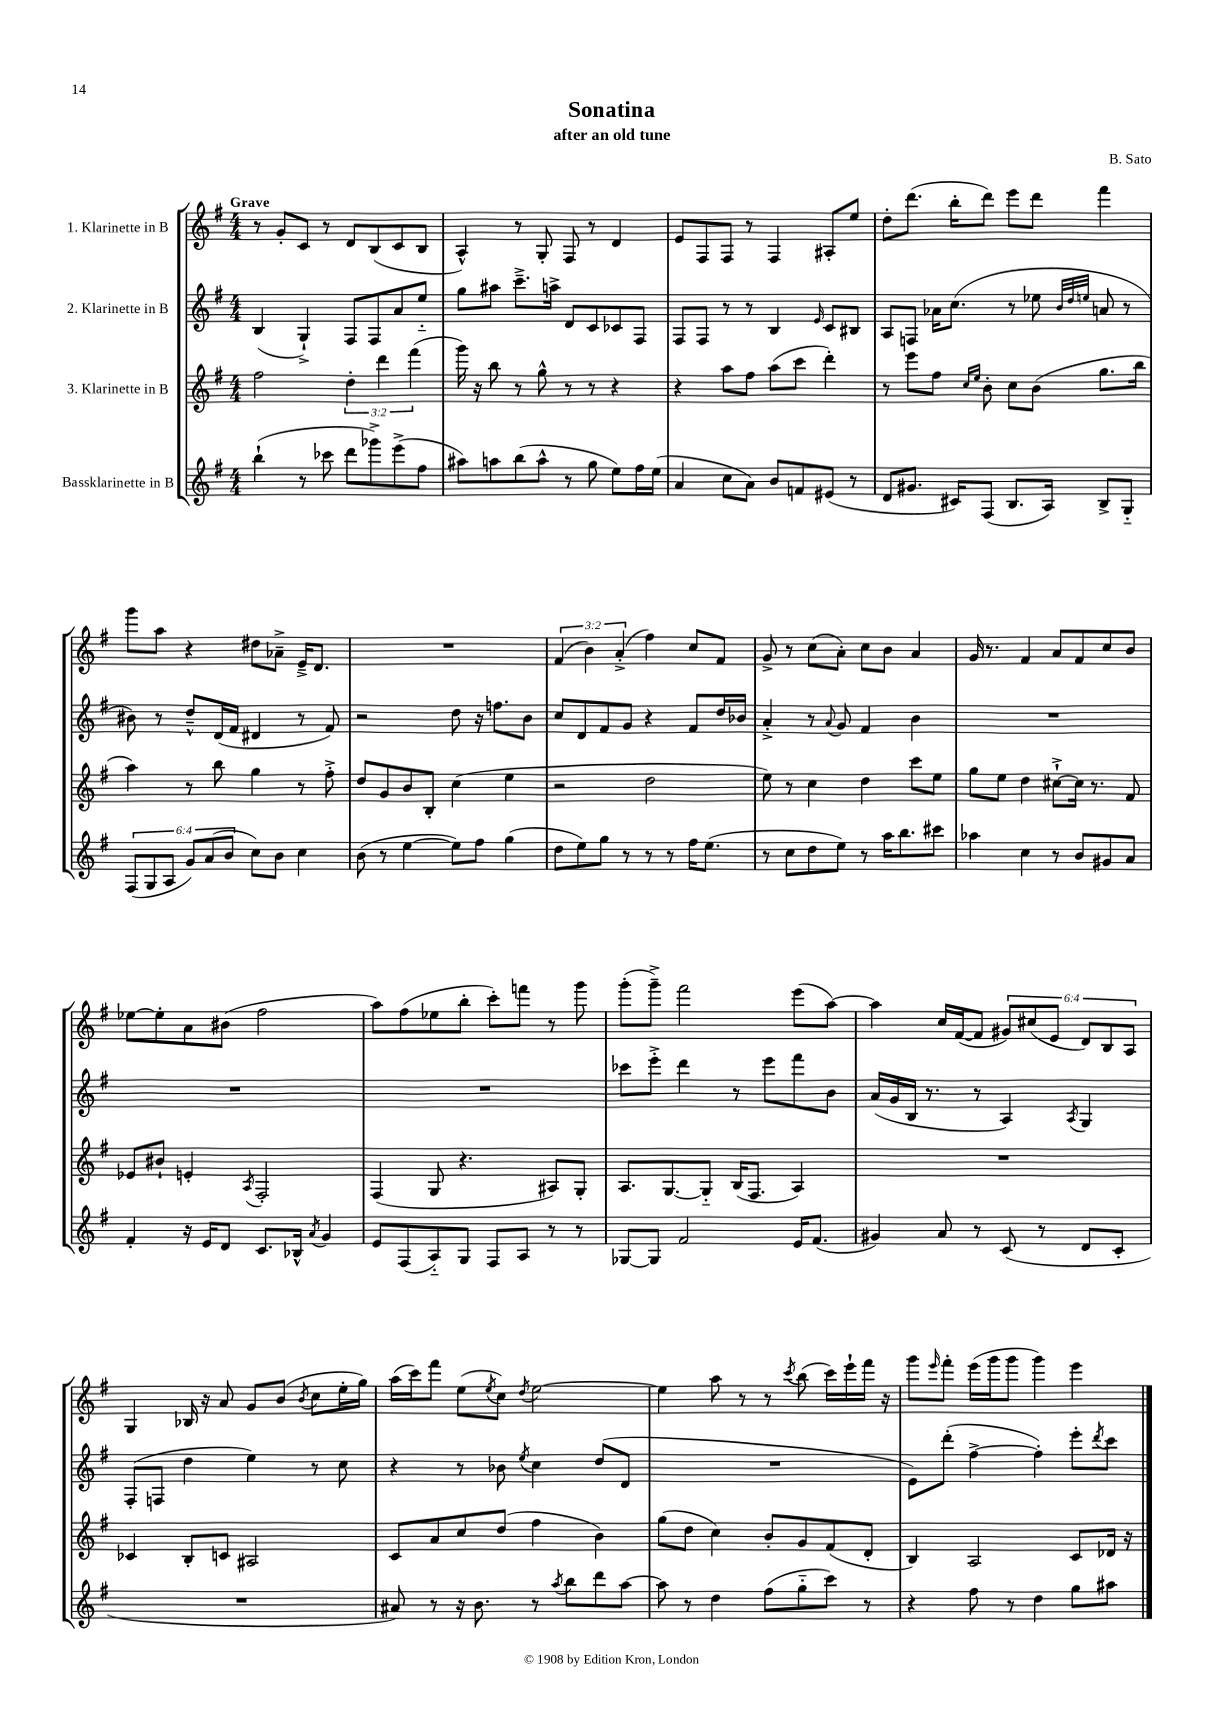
\header { title = "Sonatina" composer = "B. Sato" subtitle = "after an old tune" }
<<
\new StaffGroup <<
\new Staff = "s0" \with { instrumentName = "1. Klarinette in B" } {
    \clef treble \key g \major \numericTimeSignature \time 4/4 \override Staff.TupletNumber.text = #tuplet-number::calc-fraction-text \tempo "Grave"
    r8 g'8-. c'8 r8 d'8 b8( c'8 b8 |
    a4-^) r8 g8-. fis8 r8 d'4 |
    e'8 fis8 fis8 r8 fis4 ais8-. e''8 |
    d''8-. d'''8.( b''16-. d'''8) e'''8 d'''8 fis'''4 |
    g'''8 a''8 r4 dis''8 aes'8---> e'16---> d'8. |
    R1 |
    \tuplet 3/2 { fis'4( b'4) a'4-.->( } fis''4) c''8 fis'8 |
    g'8-> r8 c''8( a'8-.) c''8 b'8 a'4 |
    g'16 r8. fis'4 a'8 fis'8 c''8 b'8 |
    ees''8~ ees''8-. a'8 bis'8( fis''2 |
    a''8) fis''8( ees''8 b''8-. c'''8-.) f'''8 r8 g'''8 |
    g'''8-.( g'''8--->) fis'''2 e'''8( a''8~) |
    a''4 c''16 fis'16~( fis'8 \tuplet 6/4 { gis'8) cis''8( e'8 d'8) b8 a8 } |
    g4 bes16 r16 a'8 g'8 b'8( \acciaccatura { b'8 } c''8 e''16-. g''16) |
    a''16( c'''16) fis'''8 e''8( \acciaccatura { e''8 } c''8) \acciaccatura { d''8 } e''2~ |
    e''4 a''8 r8 r8 \acciaccatura { c'''8 } b''8( c'''16) e'''16-! fis'''16 r16 |
    g'''8 \grace { e'''16 } fis'''8-. e'''16( g'''16 g'''8 g'''4) e'''4 \bar "|." |
}
\new Staff = "s1" \with { instrumentName = "2. Klarinette in B" } {
    \clef treble \key g \major \numericTimeSignature \time 4/4
    b4( g4-!->) fis8 fis8 a'8 e''8-_ |
    g''8 ais''8 c'''8.---> a''16-> d'8 c'8 ces'8 fis8 |
    fis8 fis8 r8 r8 b4 \grace { e'16 } c'8 bis8 |
    a8 f8 aes'16 c''8.( r8 ees''8 \grace { b'32 d''32 e''32 } a'8 r8 |
    bis'8) r8 d''8---^ d'16( fis'16 dis'4 r8 fis'8) |
    r2 d''8 r16 f''8. b'8 |
    c''8 d'8 fis'8 g'8 r4 fis'8 d''16 bes'16 |
    a'4-.-> r8 \appoggiatura { a'8 } g'8 fis'4 b'4 |
    R1 |
    R1 |
    R1 |
    ces'''8 e'''8-.-> d'''4 r8 e'''8 fis'''8 b'8 |
    a'16( g'16 b16 r8. r8 a4) \acciaccatura { a8 } g4 |
    fis8-.( f8 d''4 e''4) r8 c''8 |
    r4 r8 bes'8 \acciaccatura { e''8 } c''4 d''8( d'8 |
    R1 |
    e'8) d'''8-.( fis''4~-> fis''4-.) e'''8-. \acciaccatura { d'''8 } c'''8 \bar "|." |
}
\new Staff = "s2" \with { instrumentName = "3. Klarinette in B" } {
    \clef treble \key g \major \numericTimeSignature \time 4/4 \override Staff.TupletNumber.text = #tuplet-number::calc-fraction-text
    fis''2 \tuplet 3/2 { d''4-. d'''4 fis'''4( } |
    g'''16) r16 b''8 r8 g''8-^ r8 r8 r4 |
    r4 a''8 fis''8 a''8( c'''8 d'''4-.) |
    r8 e'''8 fis''8 \grace { c''16 e''16 } b'8-. c''8 b'8( g''8. b''16 |
    a''4) r8 b''8 g''4 r8 fis''8-.-> |
    d''8 g'8 b'8 b8-. c''4( e''4 |
    r2 d''2 |
    e''8) r8 c''4 d''4 c'''8 e''8 |
    g''8 e''8 d''4 cis''8~-!-> cis''16 r8. fis'8 |
    ees'8 bis'8-! e'4-. \acciaccatura { a8 } fis2-. |
    fis4( g8 r4. ais8) g8-. |
    a8. g8.~ g8-_ b16( fis8. a4) |
    R1 |
    ces'4 b8-. c'8 ais2 |
    c'8 a'8 c''8 d''8( fis''4 b'4) |
    g''8( d''8 c''4) b'8-. g'8 fis'8( d'8-. |
    b4) a2 c'8 des'16 r16 \bar "|." |
}
\new Staff = "s3" \with { instrumentName = "Bassklarinette in B" } {
    \clef treble \key g \major \numericTimeSignature \time 4/4 \override Staff.TupletNumber.text = #tuplet-number::calc-fraction-text
    b''4-!( r8 ces'''8 d'''8 ges'''8->) e'''8->( fis''8 |
    ais''8) a''8 b''8( a''8-^ r8 g''8 e''8) fis''16 e''16( |
    a'4 c''8 a'8) b'8 f'8 eis'8( r8 |
    d'8 gis'8. cis'16) fis8( b8. a16) b8-> g8-_ |
    \tuplet 6/4 { fis8( g8 a8 g'8) a'8( b'8 } c''8) b'8 c''4 |
    b'8( r8 e''4~ e''8) fis''8 g''4( |
    d''8 e''8) g''8 r8 r8 r8 fis''16 e''8.( |
    r8 c''8 d''8 e''8) r8 a''16 b''8. cis'''8 |
    aes''4 c''4 r8 b'8 gis'8 a'8 |
    fis'4-. r16 e'16 d'8 c'8. bes16-^ \acciaccatura { a'8 } g'4 |
    e'8 fis8( a8-_) g8 fis8 a8 r8 r8 |
    ges8~ ges8 fis'2 e'16 fis'8.( |
    gis'4) a'8 r8 c'8( r8 d'8 c'8-. |
    R1 |
    ais'8) r8 r16 b'8. r8 \acciaccatura { a''8 } b''8 d'''8 a''8~ |
    a''8 r8 d''4 fis''8( g''8-_ c'''8) r8 |
    r4 fis''8 r8 d''4 g''8 ais''8 \bar "|." |
}
>>
>>
\layout { \context { \Score \remove "Bar_number_engraver" } }
